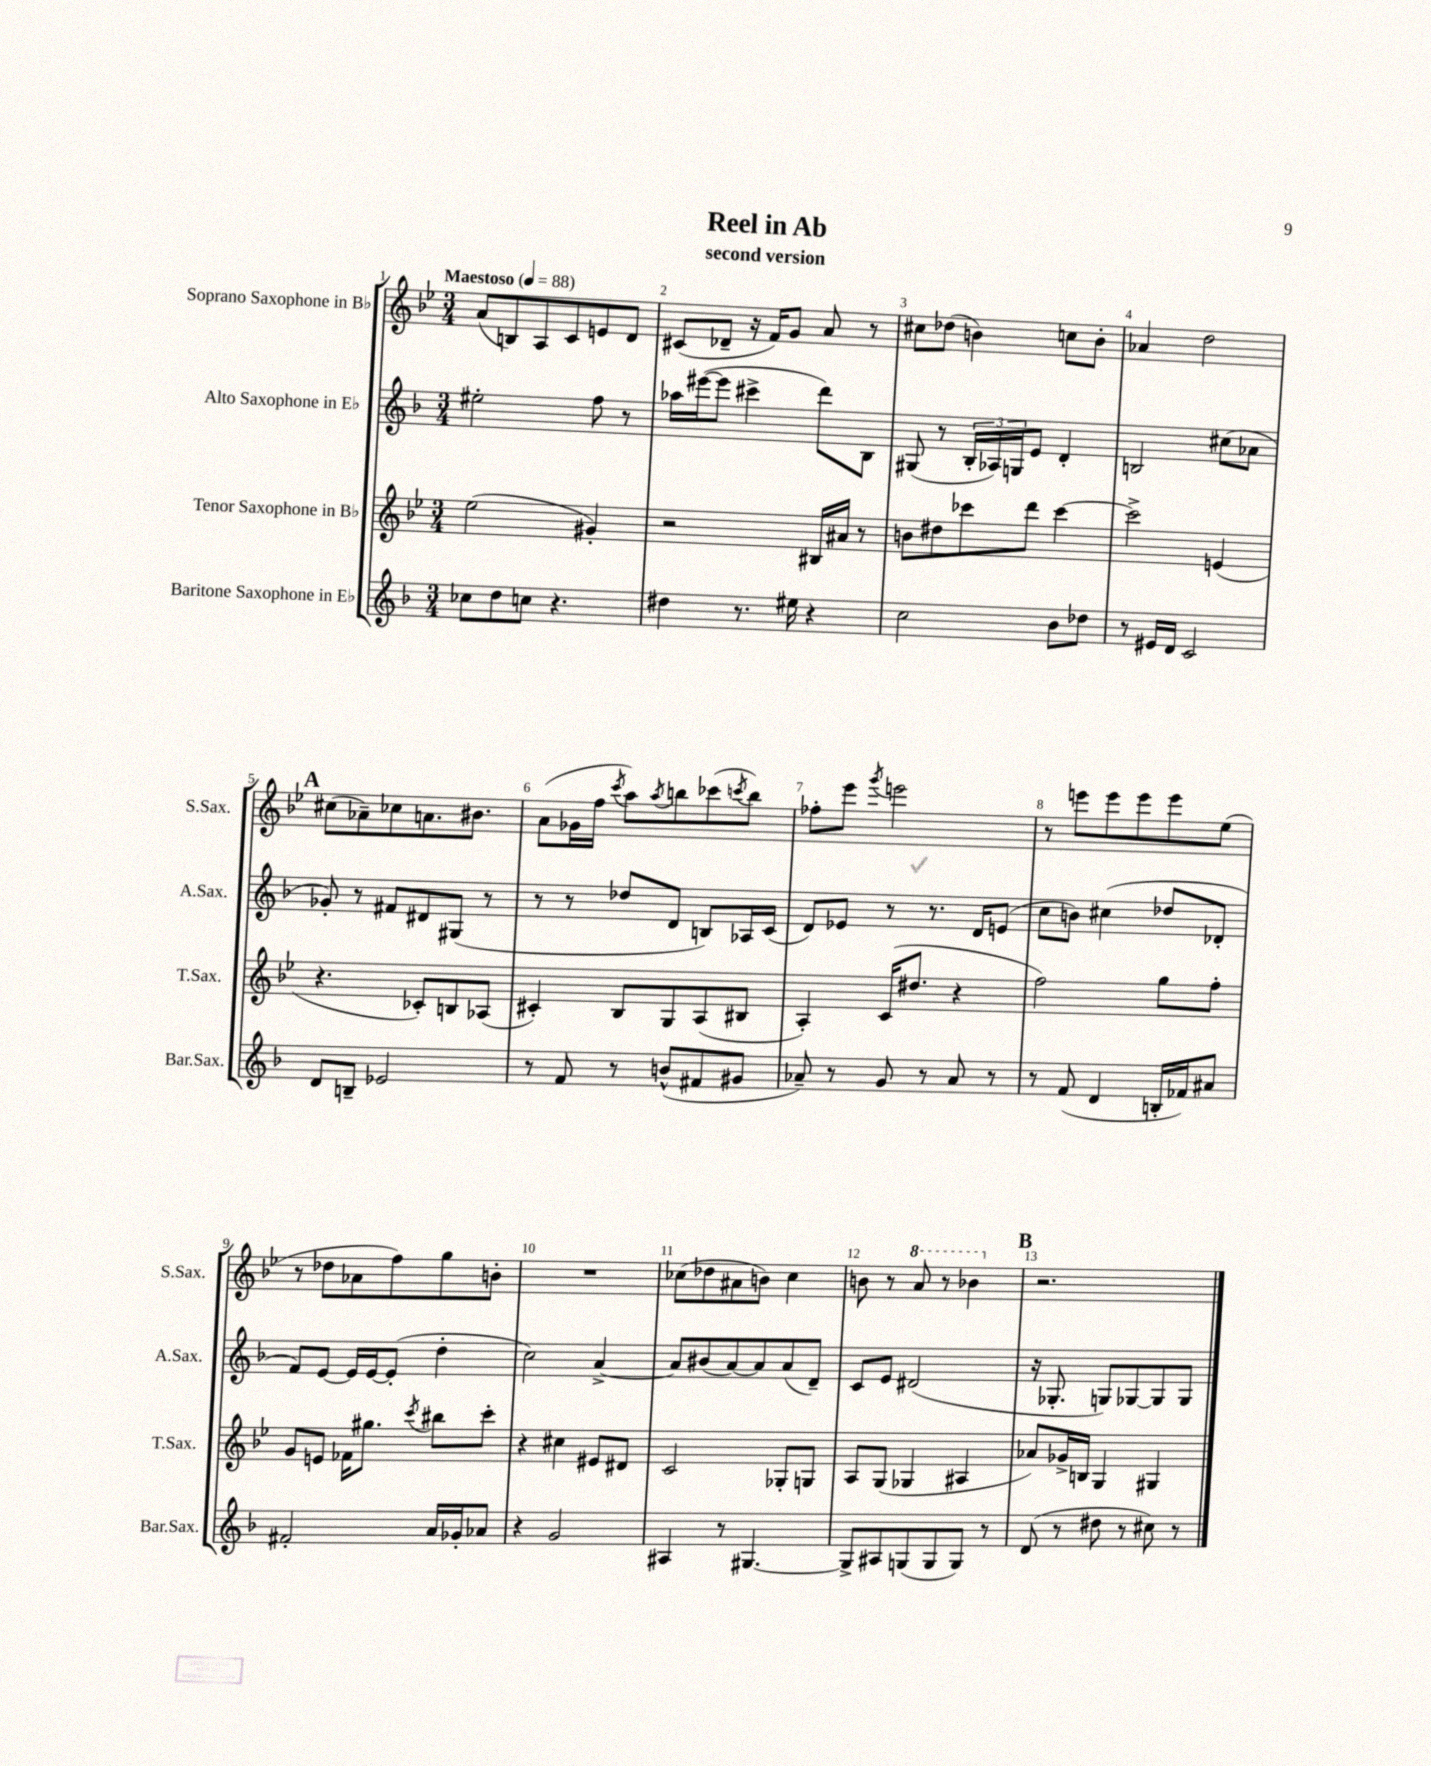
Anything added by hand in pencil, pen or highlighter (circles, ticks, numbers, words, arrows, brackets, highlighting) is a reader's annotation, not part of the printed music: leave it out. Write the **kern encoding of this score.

**kern	**kern	**kern	**kern
*part4	*part3	*part2	*part1
*staff4	*staff3	*staff2	*staff1
*I"Baritone Saxophone in E♭	*I"Tenor Saxophone in B♭	*I"Alto Saxophone in E♭	*I"Soprano Saxophone in B♭
*I'Bar.Sax.	*I'T.Sax.	*I'A.Sax.	*I'S.Sax.
*clefG2	*clefG2	*clefG2	*clefG2
*k[b-]	*k[b-e-]	*k[b-]	*k[b-e-]
*M3/4	*M3/4	*M3/4	*M3/4
*MM88	*MM88	*MM88	*MM88
=1	=1	=1	=1
!	!	!	!LO:TX:a:B:t=Maestoso
8cc-X\L	(2ee-\	2ee#X'\	(8a/L
8dd\	.	.	8Bn/)
8ccn\J	.	.	8A/
4.r	.	.	8c/
.	4g#X'/)	8ff\	8en/
.	.	8r	8d/J
=2	=2	=2	=2
4dd#X\	2r	16aa-X\LL	(8c#X/L
.	.	([16eee#X\J	.
.	.	8eee#\J]	8d-X~/J
8.r	.	4ccc#X^\	16r
.	.	.	16f/KL)
.	.	.	8g/J
16ee#X\	.	.	.
4r	16B#X/LL	8ddd\L)	8a/
.	16a#X/JJ	.	.
.	8r	8B-\J	8r
=3	=3	=3	=3
2cc\	8bn\L	(8G#X/	8cc#X\L
.	8dd#X\	8r	(8dd-X\J
.	8ccc-X\	24B-'/LL	4bn\)
.	.	24A-X/)	.
.	.	24Gn/J	.
.	8ddd\J	8e/J	.
8b-\L	[4ccc-\	4d'/	8ccn\L
8dd-X\J	.	.	8b'\J
=4	=4	=4	=4
8r	2ccc-^\]	2Bn/	4a-X/
16e#X/LL	.	.	.
16d/JJ	.	.	.
2c/	.	.	2dd\
.	(4en/	(8cc#X\L	.
.	.	8a-X\J	.
!!LO:LB:g=z
!!LO:REH:place=s1:t=A
=5	=5	=5	=5
8d/L	4.r	8g-X'/)	(8cc#X\L
8Bn~/J	.	8r	8a-X~\)
2e-X/	.	8f#X/L	8cc-X\
.	8c-X'/L)	8d#X/	8.an\
.	8Bn/	(8G#X/J	.
.	.	.	8.b#X\J
.	(8A-X/J	8r	.
=6	=6	=6	=6
8r	4c#X'/)	8r	(8a\L
8f/	.	8r	16g-X\L
.	.	.	16ff\JJ
.	.	.	8qccc/
8r	8B-/L	8dd-X/L	8aa\L)
.	.	.	8qaa/
(8bn^^/L	8G/	8d/J	8bbn\
8f#X/	(8A/	8Bn/L)	(8ccc-X\
.	.	.	8qcccn/
8g#X/J	8B#X/J	16A-X/L	8bb\J)
.	.	(16c/JJ	.
=7	=7	=7	=7
8a-X~/)	4A'/)	8d/L)	8ff-X'\L
8r	.	8e-X/J	8eee-\J
.	.	.	8qggg/
8g/	(16c/KL	8r	2eeen\
.	8.dd#X/J	.	.
8r	.	8.r	.
8a-/	4r	.	.
.	.	16d/KL	.
8r	.	(8en/J	.
=8	=8	=8	=8
8r	2ff\)	8cc\L	8r
(8f/	.	8bn\J)	8eeen\L
4d/	.	(4cc#X\	8eee\
.	.	.	8eee\
16Bn'/LL	8gg\L	8dd-X/L	8eee\
16f-X/J)	.	.	.
8a#X/J	8ff'\J	8d-X'/J	(8ee-\J
!!LO:LB:g=z
=9	=9	=9	=9
2f#X'/	8g/L	8f/L)	8r
.	8en/J	[8e/J	8dd-X\L
.	16f-X\KL	16e/LL]	8a-X\
.	8.gg#X\J	[16e/J	.
.	.	(8e'/J]	8ff\)
.	8qccc/	.	.
16a/LL	8bb#X\L	4dd'\	8gg\
16g-X'/J	.	.	.
8a-X/J	8ccc'\J	.	8bn'\J
=10	=10	=10	=10
4r	4r	2cc\)	2.r
2g/	4cc#X\	.	.
.	8e#X/L	[4a^/	.
.	8d#X/J	.	.
=11	=11	=11	=11
4A#X/	2c/	8a/L]	(8cc-X\L
.	.	(8b#X/	8dd-X\
8r	.	[8a/)	8a#X\
[4.G#X/	.	8a/]	8bn\J)
.	8G-X'/L	(8a/	4cc-\
.	8Gn/J	8d~/J)	.
=12	=12	=12	=12
8G#^/L]	8A/L	8c/L	8bn\
8A#X/	(8G/J	8e/J	8r
*	*	*	*8va
(8Gn/	4G-X/	(2d#X/	8aa/
8G/	.	.	8r
8G/J)	4A#X/	.	4bb-X\
8r	.	.	.
!!LO:REH:place=s1:t=B
=13	=13	=13	=13
*	*	*	*X8va
(8d/	8a-X/L)	16r	2.r
.	.	8.G-X'/	.
8r	16g-X^/L	.	.
.	16Bn/JJ	.	.
8dd#X\	4G/	8Gn/L)	.
8r	.	[8G-X/	.
8cc#X\)	4G#X/	8G-/]	.
8r	.	8G-/J	.
==	==	==	==
*-	*-	*-	*-
